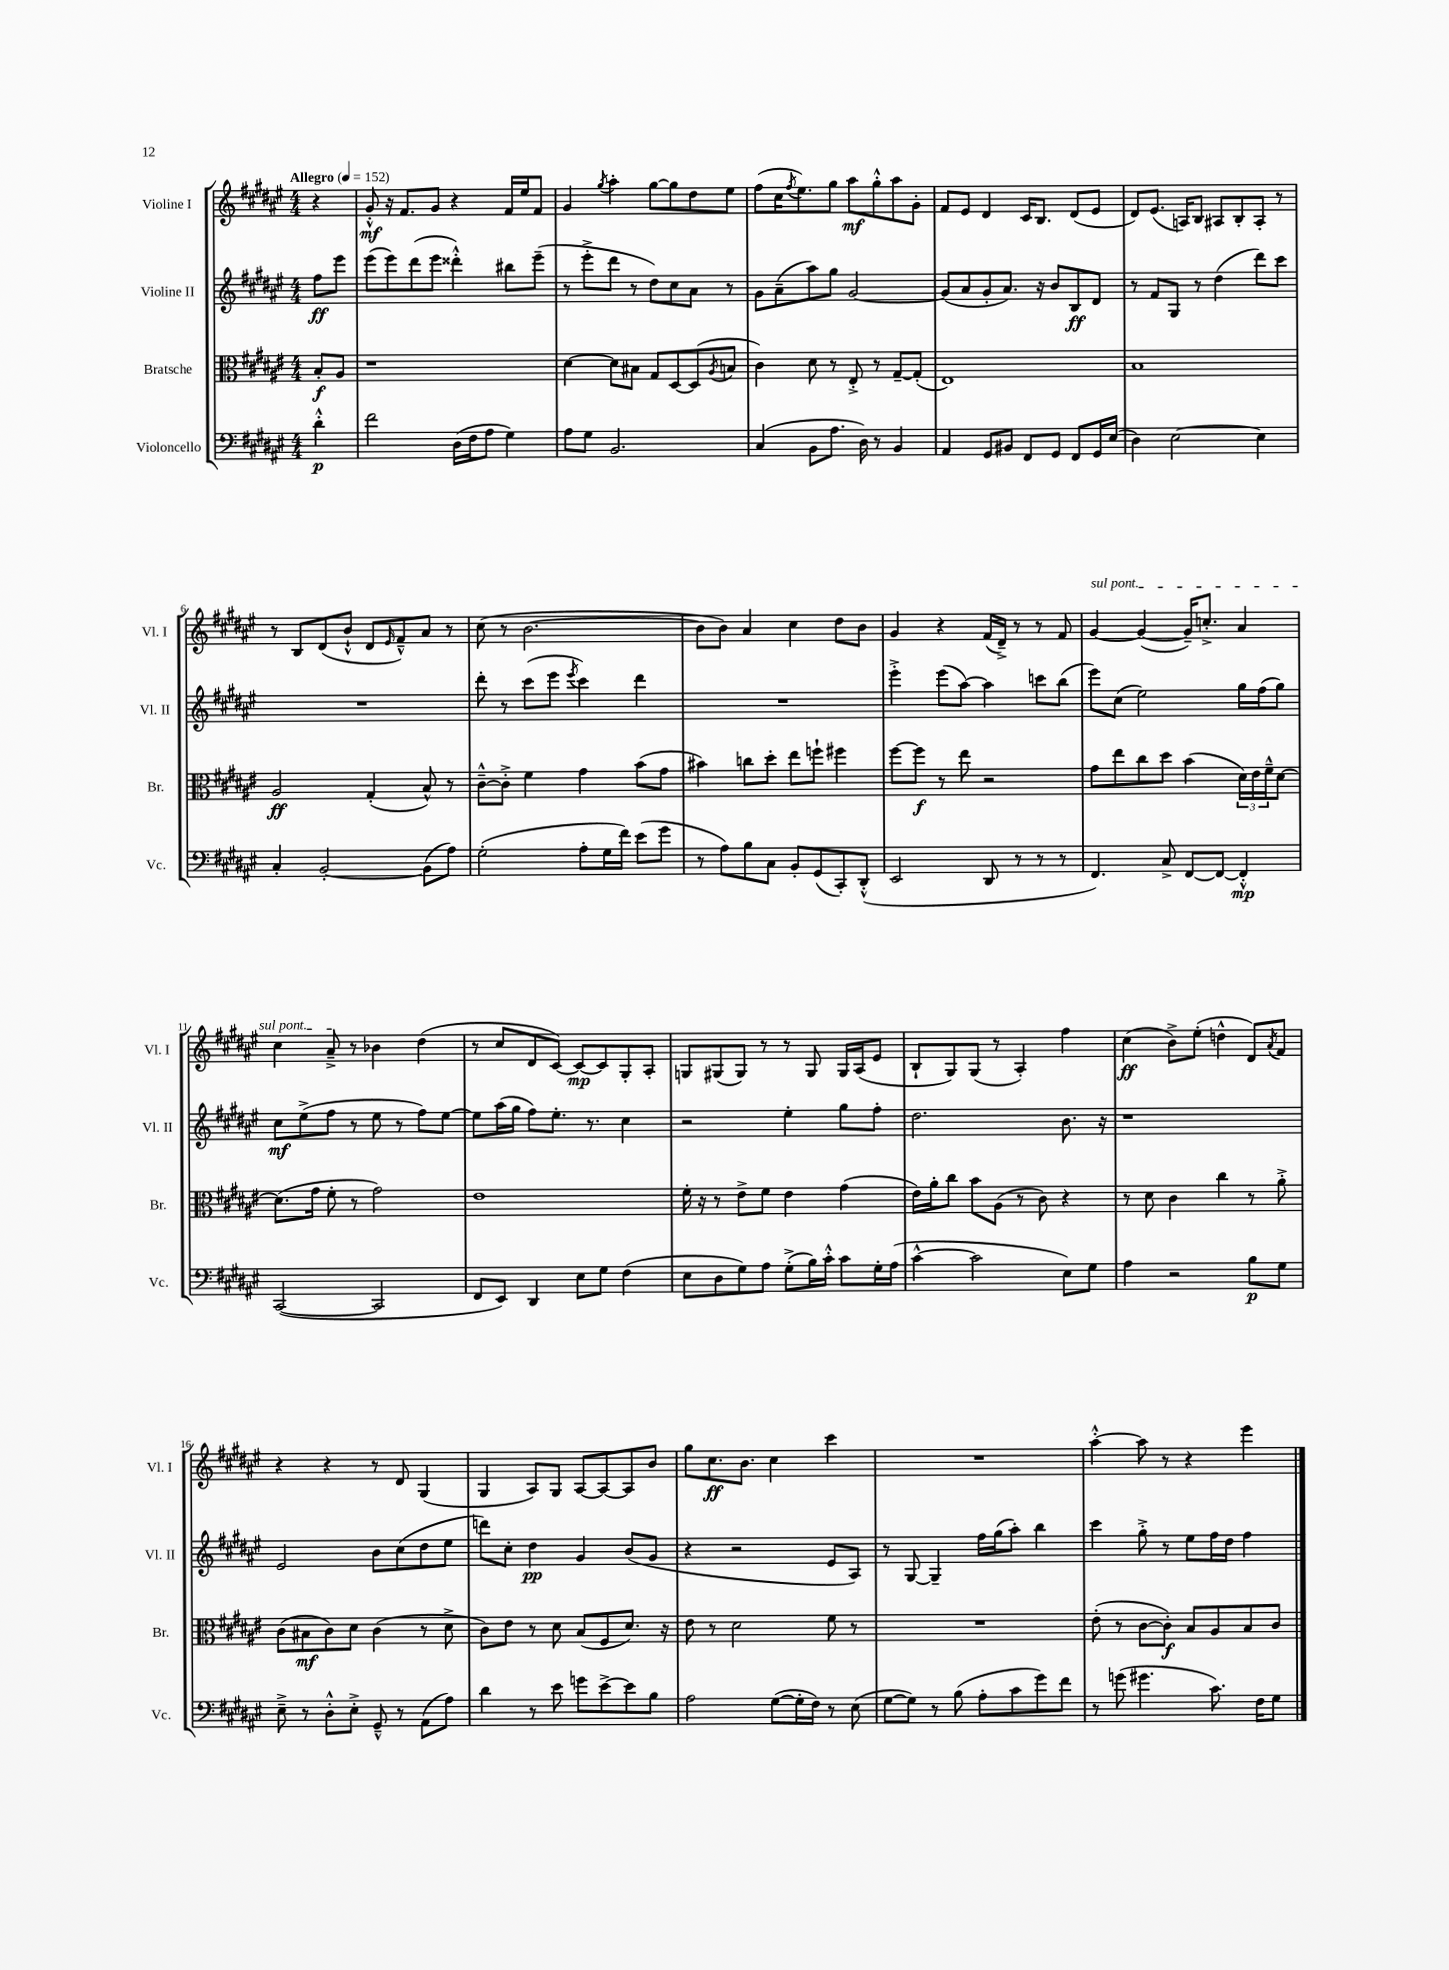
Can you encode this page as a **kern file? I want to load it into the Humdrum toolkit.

**kern	**dynam	**kern	**dynam	**kern	**dynam	**kern	**dynam
*part4	*part4	*part3	*part3	*part2	*part2	*part1	*part1
*staff4	*staff4	*staff3	*staff3	*staff2	*staff2	*staff1	*staff1
*I"Violoncello	*	*I"Bratsche	*	*I"Violine II	*	*I"Violine I	*
*I'Vc.	*	*I'Br.	*	*I'Vl. II	*	*I'Vl. I	*
*clefF4	*	*clefC3	*	*clefG2	*	*clefG2	*
*k[f#c#g#d#a#e#]	*	*k[f#c#g#d#a#e#]	*	*k[f#c#g#d#a#e#]	*	*k[f#c#g#d#a#e#]	*
*M4/4	*	*M4/4	*	*M4/4	*	*M4/4	*
*MM152	*	*MM152	*	*MM152	*	*MM152	*
=	=	=	=	=	=	=	=
!	!	!	!	!	!	!LO:TX:a:B:t=Allegro	!
4d#'^^\	p	8B'/L	f	8ff#\L	ff	4r	.
.	.	8A#/J	.	8eee#\J	.	.	.
=1	=1	=1	=1	=1	=1	=1	=1
2f#\	.	1r	.	(8eee#\L	.	8g#'^^/	mf
.	.	.	.	8eee#\)	.	16r	.
.	.	.	.	.	.	8.f#/L	.
.	.	.	.	(8ddd#\	.	.	.
.	.	.	.	8eee#\J	.	8g#/J	.
(16D#\LL	.	.	.	4ddd##X'^^\)	.	4r	.
16F#\J	.	.	.	.	.	.	.
8A#\J	.	.	.	.	.	.	.
4G#\)	.	.	.	8bb#X\L	.	16f#/LL	.
.	.	.	.	.	.	16ee#/J	.
.	.	.	.	(8eee#~\J	.	8f#/J	.
=2	=2	=2	=2	=2	=2	=2	=2
8A#\L	.	[4d#\	.	8r	.	4g#/	.
8G#\J	.	.	.	8eee#'^\L	.	.	.
.	.	.	.	.	.	8qgg#/	.
2.BB/	.	8d#\L]	.	8ddd#\J	.	4aa#'\	.
.	.	8B#X\J	.	8r	.	.	.
.	.	8G#/L	.	8dd#\L)	.	[8gg#\L	.
.	.	[8D#/	.	8cc#\	.	8gg#\]	.
.	.	(8D#/]	.	8a#\J	.	8dd#\	.
.	.	8qA#/	.	.	.	.	.
.	.	8Bn/J	.	8r	.	8ee#\J	.
=3	=3	=3	=3	=3	=3	=3	=3
(4C#/	.	4c#\)	.	8g#\L	.	(8ff#\L	.
.	.	.	.	(8a#~\	.	16cc#\K	.
.	.	.	.	.	.	8qff#/	.
.	.	.	.	.	.	8.ee#\)	.
8BB\L	.	8d#\	.	8aa#\)	.	.	.
8.A#\J	.	8r	.	8gg#\J	.	8gg#\J	.
.	.	8E#'^/	.	[2g#/	.	8aa#\L	mf
16D#\)	.	.	.	.	.	.	.
8r	.	8r	.	.	.	8gg#'^^\	.
4BB/	.	[8G#~/L	.	.	.	8aa#\	.
.	.	(8G#'/J]	.	.	.	8g#'\J	.
=4	=4	=4	=4	=4	=4	=4	=4
4AA#/	.	1E#)	.	(8g#/L]	.	8f#/L	.
.	.	.	.	8a#/	.	8e#/J	.
8GG#/L	.	.	.	8g#'/	.	4d#/	.
8BB#X/J	.	.	.	8.a#/J)	.	.	.
8FF#/L	.	.	.	.	.	16c#/KL	.
.	.	.	.	16r	.	8.B/J	.
8GG#/J	.	.	.	8b/L	.	.	.
8FF#/L	.	.	.	8B/	ff	(8d#/L	.
16GG#/L	.	.	.	8d#/J	.	8e#/J	.
(16E#/JJ	.	.	.	.	.	.	.
=5	=5	=5	=5	=5	=5	=5	=5
4D#\)	.	1B	.	8r	.	8d#/L)	.
.	.	.	.	8f#/L	.	(8.e#/J	.
[2E#\	.	.	.	8G#/J	.	.	.
.	.	.	.	.	.	16An/KL)	.
.	.	.	.	8r	.	8B/J	.
.	.	.	.	(4dd#\	.	8A#X/L	.
.	.	.	.	.	.	8B'/	.
4E#\]	.	.	.	8ddd#\L)	.	8A#'/J	.
.	.	.	.	8ccc#\J	.	8r	.
!!LO:LB:g=z
=6	=6	=6	=6	=6	=6	=6	=6
4C#'/	.	2A#/	ff	1r	.	8r	.
.	.	.	.	.	.	8B/L	.
[2BB'/	.	.	.	.	.	(8d#/	.
.	.	.	.	.	.	8b`^^/J	.
.	.	(4G#'/	.	.	.	8d#/L	.
.	.	.	.	.	.	16qqe#/	.
.	.	.	.	.	.	8f#~^^/)	.
(8BB\L]	.	8B^^/)	.	.	.	8a#/J	.
8A#\J)	.	8r	.	.	.	8r	.
=7	=7	=7	=7	=7	=7	=7	=7
(2G#'\	.	[8c#~^^\L	.	8ddd#'\	.	(8cc#\	.
.	.	8c#'^\J]	.	8r	.	8r	.
.	.	4f#\	.	(8ccc#\L	.	[2.b\	.
.	.	.	.	8eee#\J	.	.	.
.	.	.	.	8qeee#/	.	.	.
8A#'\L	.	4g#\	.	4ccc#\)	.	.	.
16G#\L	.	.	.	.	.	.	.
16f#\JJ)	.	.	.	.	.	.	.
(8e#\L	.	(8b\L	.	4ddd#\	.	.	.
8g#\J	.	8g#\J	.	.	.	.	.
=8	=8	=8	=8	=8	=8	=8	=8
8r	.	4b#X\)	.	1r	.	8b\L]	.
8A#\L)	.	.	.	.	.	8b\J)	.
8B\	.	8ccn\L	.	.	.	4a#/	.
8C#\J	.	8dd#'\J	.	.	.	.	.
8BB'/L	.	8ee#\L	.	.	.	4cc#\	.
(8GG#/	.	8ffn`\J	.	.	.	.	.
8CC#'/)	.	4ff#X\	.	.	.	8dd#\L	.
(8DD#'^^/J	.	.	.	.	.	8b\J	.
=9	=9	=9	=9	=9	=9	=9	=9
2EE#/	.	[8ff#\L	.	4eee#'^\	.	4g#/	.
.	.	8ff#\J]	f	.	.	.	.
.	.	8r	.	(8eee#\L	.	4r	.
.	.	8ee#\	.	[8aa#\J)	.	.	.
8DD#/	.	2r	.	4aa#\]	.	(16f#/LL	.
.	.	.	.	.	.	16d#~^/JJ)	.
8r	.	.	.	.	.	8r	.
8r	.	.	.	8cccn\L	.	8r	.
8r	.	.	.	(8bb\J	.	8f#/	.
=10	=10	=10	=10	=10	=10	=10	=10
!	!	!	!	!	!	!LO:TX:a:i:t=sul pont.	!
4.FF#/)	.	8g#\L	.	8eee#\L)	.	[4g#/	.
.	.	8ee#\	.	(8cc#\J	.	.	.
.	.	8cc#\	.	2ee#\)	.	(4g#/_	.
8C#^/	.	8dd#\J	.	.	.	.	.
[8FF#/L	.	(4b\	.	.	.	16g#~/KL])	.
.	.	.	.	.	.	8.ccn'^/J	.
8FF#/J_	.	.	.	.	.	.	.
4FF#'^^/]	mp	24d#\LL)	.	16gg#\LL	.	4a#/	.
.	.	24e#\	.	.	.	.	.
.	.	.	.	(16ff#\J	.	.	.
.	.	24f#~^^\J	.	.	.	.	.
.	.	[8d#\J	.	8gg#\J)	.	.	.
!!LO:LB:g=z
=11	=11	=11	=11	=11	=11	=11	=11
([2CC#/	.	(8.d#\L]	.	8cc#\L	mf	4cc#\	.
.	.	.	.	(8ee#^\	.	.	.
.	.	16g#\Jk	.	.	.	.	.
.	.	8f#'\	.	8ff#\J	.	8a#~^/	.
.	.	8r	.	8r	.	8r	.
2CC#/]	.	2g#\)	.	8ee#\	.	4b-X\	.
.	.	.	.	8r	.	.	.
.	.	.	.	8ff#\L)	.	(4dd#\	.
.	.	.	.	[8ee#\J	.	.	.
=12	=12	=12	=12	=12	=12	=12	=12
8FF#/L	.	1e#	.	8ee#\L]	.	8r	.
8EE#/J)	.	.	.	(16aa#\L	.	8cc#/L	.
.	.	.	.	16gg#\JJ	.	.	.
4DD#/	.	.	.	8ff#\L)	.	8d#/	.
.	.	.	.	8.ee#'\J	.	[8c#/J)	.
8E#\L	.	.	.	.	.	8c#/L_	mp
.	.	.	.	8.r	.	.	.
8G#\J	.	.	.	.	.	8c#/]	.
(4F#\	.	.	.	4cc#\	.	8G#'/	.
.	.	.	.	.	.	8A#'/J	.
=13	=13	=13	=13	=13	=13	=13	=13
8E#\L	.	16f#'\	.	2r	.	8Gn/L	.
.	.	16r	.	.	.	.	.
8D#\	.	8r	.	.	.	(8G#X/	.
8G#\)	.	8e#^\L	.	.	.	8G#/J)	.
8A#\J	.	8f#\J	.	.	.	8r	.
(8G#'^\L	.	4e#\	.	4ee#'\	.	8r	.
16B\L)	.	.	.	.	.	8G#/	.
16c#'^^\JJ	.	.	.	.	.	.	.
8c#\L	.	(4g#\	.	8gg#\L	.	16G#/LL	.
.	.	.	.	.	.	(16A#/J	.
16G#'\L	.	.	.	8ff#'\J	.	8e#/J	.
(16A#\JJ	.	.	.	.	.	.	.
=14	=14	=14	=14	=14	=14	=14	=14
[4c#^^\	.	16e#\LL)	.	2.dd#\	.	8B`/L	.
.	.	16a#'\J	.	.	.	.	.
.	.	8cc#\J	.	.	.	8G#/)	.
2c#\]	.	8b\L	.	.	.	(8G#/J	.
.	.	(8A#\J	.	.	.	8r	.
.	.	8r	.	.	.	4A#'/)	.
.	.	8c#\)	.	.	.	.	.
8E#\L)	.	4r	.	8.b\	.	4ff#\	.
8G#\J	.	.	.	.	.	.	.
.	.	.	.	16r	.	.	.
=15	=15	=15	=15	=15	=15	=15	=15
4A#\	.	8r	.	1r	.	(4cc#\	ff
.	.	8d#\	.	.	.	.	.
2r	.	4c#\	.	.	.	8b^\L)	.
.	.	.	.	.	.	(8ee#'\J	.
.	.	4cc#\	.	.	.	4ddn^^\	.
8B\L	p	8r	.	.	.	8d#/L)	.
.	.	.	.	.	.	8qa#/	.
8G#\J	.	8a#'^\	.	.	.	8f#/J	.
!!LO:LB:g=z
=16	=16	=16	=16	=16	=16	=16	=16
8E#~^\	.	(8c#\L	.	2e#/	.	4r	.
8r	.	8B#X\	mf	.	.	.	.
8D#'^^\L	.	8c#\)	.	.	.	4r	.
8E#'^\J	.	8d#\J	.	.	.	.	.
8GG#~^^/	.	(4c#\	.	8b\L	.	8r	.
8r	.	.	.	(8cc#\	.	8d#/	.
(8AA#\L	.	8r	.	8dd#\	.	(4G#/	.
8A#\J)	.	8d#^\	.	8ee#\J	.	.	.
=17	=17	=17	=17	=17	=17	=17	=17
4d#\	.	8c#\L)	.	8dddn\L)	.	4G#/	.
.	.	8e#\J	.	8cc#'\J	.	.	.
8r	.	8r	.	4dd#\	pp	8A#/L)	.
8e#\	.	8d#\	.	.	.	8G#/J	.
8gn\L	.	(8B/L	.	4g#/	.	[8A#/L	.
[8e#^\	.	8F#/	.	.	.	8A#/_	.
8e#\]	.	8.d#/J)	.	(8b/L	.	8A#/]	.
8B\J	.	.	.	8g#/J	.	8b/J	.
.	.	16r	.	.	.	.	.
=18	=18	=18	=18	=18	=18	=18	=18
2A#\	.	8e#\	.	4r	.	8gg#\L	.
.	.	8r	.	.	.	8.cc#\	ff
.	.	2d#\	.	2r	.	.	.
.	.	.	.	.	.	8.b\J	.
([8G#\L	.	.	.	.	.	4cc#\	.
16G#'\L]	.	.	.	.	.	.	.
16F#\JJ)	.	.	.	.	.	.	.
8r	.	8f#\	.	8e#/L	.	4ccc#\	.
(8E#\	.	8r	.	8A#/J)	.	.	.
=19	=19	=19	=19	=19	=19	=19	=19
[8G#\L	.	1r	.	8r	.	1r	.
8G#\J])	.	.	.	[8G#/	.	.	.
8r	.	.	.	4G#~/]	.	.	.
(8B\	.	.	.	.	.	.	.
8A#'\L	.	.	.	16ff#\LL	.	.	.
.	.	.	.	(16gg#\J	.	.	.
8c#\	.	.	.	8aa#'\J)	.	.	.
8g#\)	.	.	.	4bb\	.	.	.
8f#\J	.	.	.	.	.	.	.
=20	=20	=20	=20	=20	=20	=20	=20
8r	.	(8e#'\	.	4ccc#\	.	[4aa#'^^\	.
(8gn\	.	8r	.	.	.	.	.
4.g#X\	.	[8c#\L	.	8gg#'^\	.	8aa#\]	.
.	.	8c#'\J])	f	8r	.	8r	.
.	.	8B/L	.	8ee#\L	.	4r	.
8.c#\)	.	8A#/	.	16ff#\L	.	.	.
.	.	.	.	16dd#\JJ	.	.	.
.	.	8B/	.	4ff#\	.	4eee#\	.
16F#\KL	.	.	.	.	.	.	.
8G#\J	.	8c#/J	.	.	.	.	.
==	==	==	==	==	==	==	==
*-	*-	*-	*-	*-	*-	*-	*-
